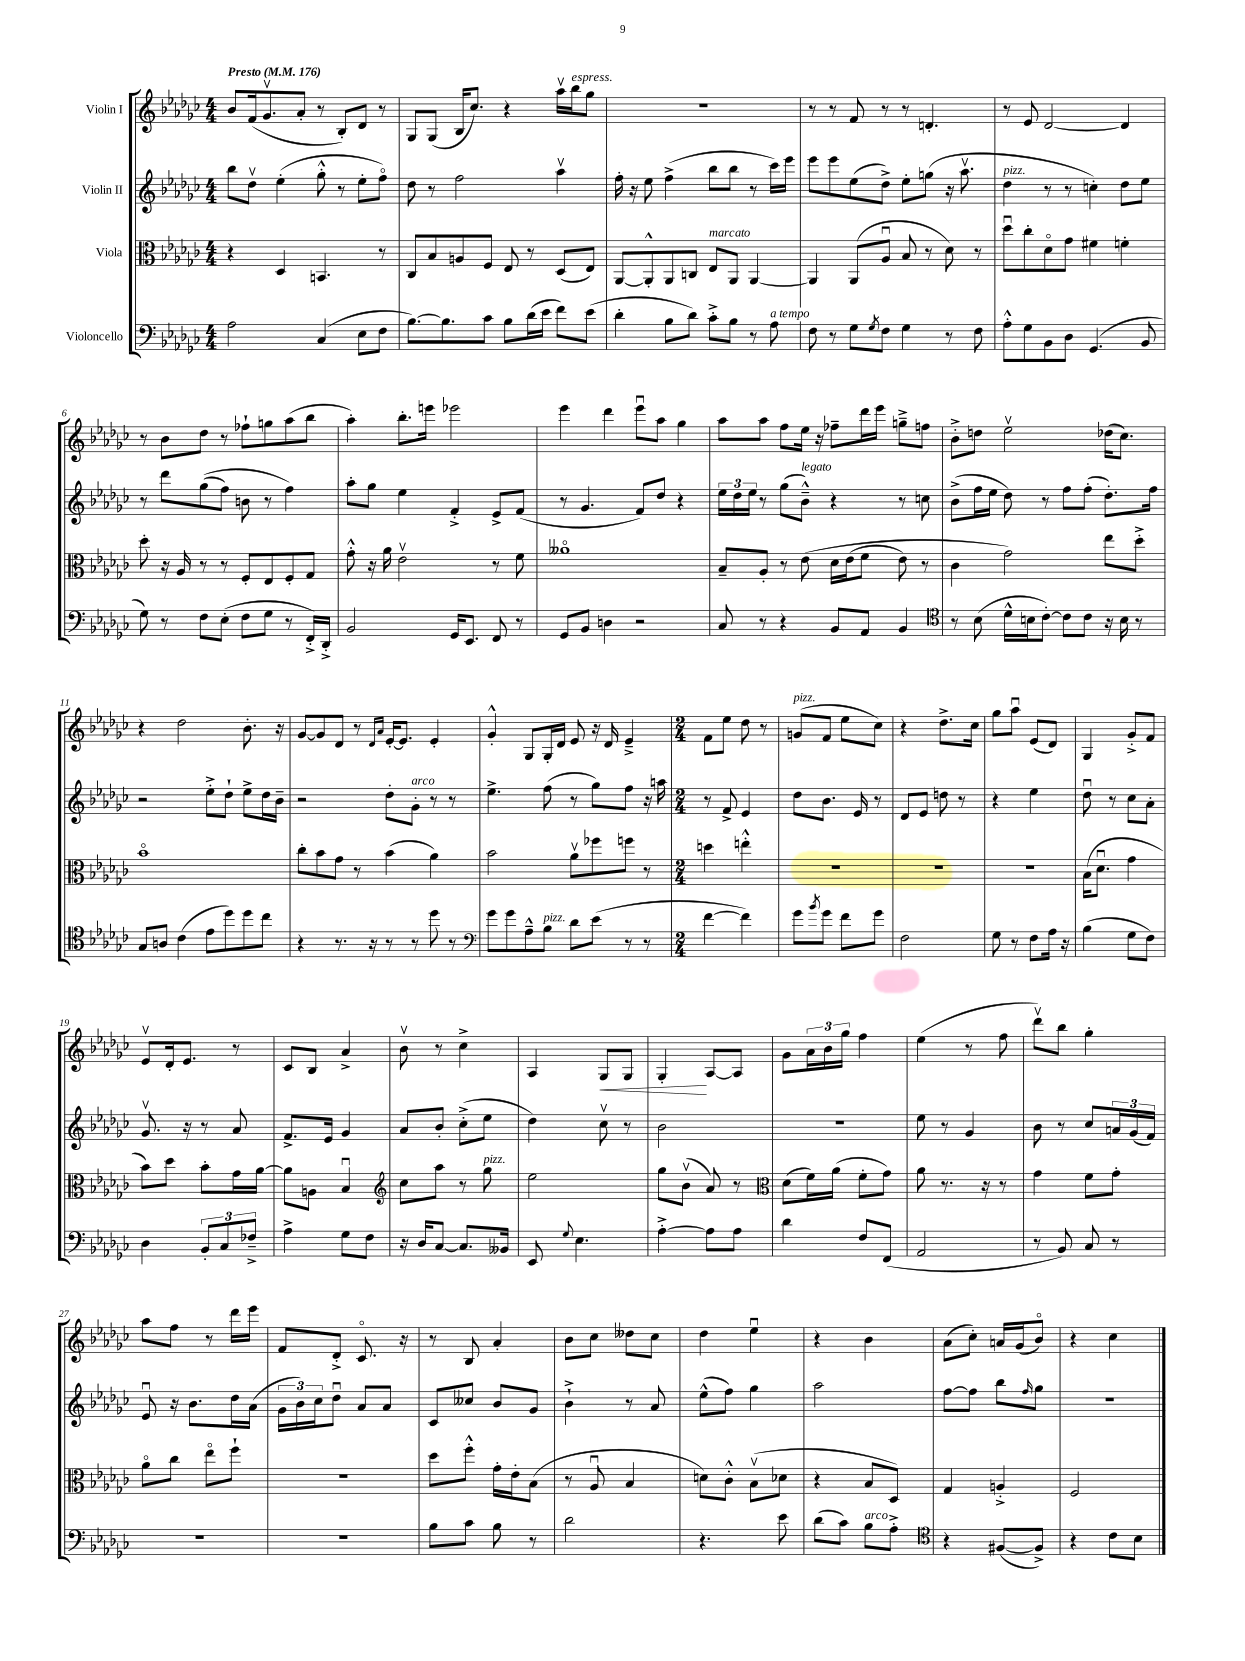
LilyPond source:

<<
\new StaffGroup <<
\new Staff = "s0" \with { instrumentName = "Violin I" } {
    \clef treble \key ges \major \numericTimeSignature \time 4/4 \tempo "Presto" 4 = 176
    bes'8 f'16( ges'8.\upbow aes'8-. r8 bes8-.) des'8 r8 |
    ges8 ges8( bes16 ces''8.) r4 aes''16\upbow bes''16^\markup { \italic "espress." } ges''8 |
    R1 |
    r8 r8 f'8 r8 r8 d'4.-. |
    r8 ees'8 des'2~ des'4 |
    r8 bes'8 des''8 r8 fes''8-! g''8 aes''8( bes''8 |
    aes''4-.) bes''8.-. e'''16 ees'''2 |
    ees'''4 des'''4 ees'''8\downbow aes''8 ges''4 |
    aes''8 aes''8 f''8 ees''16 r16 fes''8-- des'''16 ees'''16 g''8---> f''8 |
    bes'8-.-> d''8 ees''2\upbow des''16( ces''8.) |
    r4 des''2 bes'8.-. r16 |
    ges'8~ ges'8 des'8 r8 \grace { des'16 aes'16 } ees'16~-. ees'8. ees'4-. |
    ges'4-.-^ ges8 ges16-. des'16 ees'8 r16 des'16 ees'4---> |
    \numericTimeSignature \time 2/4 f'8 ees''8 des''8 r8 |
    g'8^\markup { \italic "pizz." }( f'8 ees''8 ces''8) |
    r4 des''8.-> ces''16 |
    ges''8 aes''8\downbow ees'8( des'8) |
    ges4 ges'8-.-> f'8 |
    ees'8\upbow des'16-. ees'8. r8 |
    ces'8 bes8 aes'4-> |
    bes'8\upbow r8 ces''4-> |
    aes4 ges8\< ges8 |
    ges4-.\! aes8~ aes8 |
    ges'8 \tuplet 3/2 { aes'16 bes'16 ges''16 } f''4 |
    ees''4( r8 f''8 |
    des'''8\upbow) bes''8 ges''4-. |
    aes''8 f''8 r8 des'''16 ees'''16 |
    f'8 des'8-.-> ces'8.\flageolet r16 |
    r8 bes8 aes'4-. |
    bes'8 ces''8 deses''8 ces''8 |
    des''4 ees''4\downbow |
    r4 bes'4 |
    aes'8( ces''8-.) a'16 ges'16( bes'8\flageolet) |
    r4 ces''4 \bar "|." |
}
\new Staff = "s1" \with { instrumentName = "Violin II" } {
    \clef treble \key ges \major \numericTimeSignature \time 4/4
    bes''8 des''8\upbow ees''4-.( ges''8-.-^ r8 ees''8-. f''8\flageolet) |
    des''8 r8 f''2 aes''4\upbow |
    f''16-. r16 ees''8 f''4->( bes''8 bes''8 r8 ces'''16) ees'''16 |
    ees'''8 ees'''8 ees''8( des''8->) ees''8-. g''8( r16 aes''8.\upbow |
    des''4^\markup { \italic "pizz." } r8 r8 c''4-.) des''8 ees''8 |
    r8 des'''8 ges''8(\( f''8) b'8 r8 f''4\) |
    aes''8-. ges''8 ees''4 f'4-.-> ees'8-> f'8( |
    r8 ges'4. f'8) des''8 r4 |
    \tuplet 3/2 { ees''16 des''16 ees''16 } r8 ges''8( bes'8---^^\markup { \italic "legato" }) r4 r8 c''8 |
    bes'8->( f''16 ees''16 des''8) r8 f''8 f''8-.( des''8.-.) f''16 |
    r2 ees''8-.-> des''8-! ees''8-> des''16 bes'16-- |
    r2 des''8-. ges'8-.^\markup { \italic "arco" } r8 r8 |
    ees''4.-> f''8( r8 ges''8) f''8 r16 a''16 |
    \numericTimeSignature \time 2/4 r8 f'8-> ees'4 |
    des''8 bes'8. ees'16 r8 |
    des'8 ees'8 d''8 r8 |
    r4 ees''4 |
    des''8\downbow r8 ces''8 aes'8-. |
    ges'8.\upbow r16 r8 aes'8 |
    f'8.-> ees'16 ges'4 |
    aes'8 bes'8-. ces''8-.->( ees''8 |
    des''4) ces''8\upbow r8 |
    bes'2 |
    R2 |
    ees''8 r8 ges'4 |
    bes'8 r8 ces''8 \tuplet 3/2 { a'16 ges'16( f'16) } |
    ees'8\downbow r16 bes'8. des''16 aes'16( |
    \tuplet 3/2 { ges'16 bes'16) ces''16 } des''8\downbow aes'8 aes'8 |
    ces'8 ceses''8 bes'8 ges'8 |
    bes'4-!-> r8 aes'8 |
    ees''8-^( f''8) ges''4 |
    aes''2 |
    f''8~ f''8 bes''8 \grace { f''16 } ges''8 |
    r2 \bar "|." |
}
\new Staff = "s2" \with { instrumentName = "Viola" } {
    \clef alto \key ges \major \numericTimeSignature \time 4/4
    r4 des4 b,4. r8 |
    ces8 bes8 a8 f8 ees8 r8 des8( ees8) |
    aes,8~ aes,8-.-^ aes,8 c8 ees8^\markup { \italic "marcato" } aes,8 aes,4~ |
    aes,4 aes,8( aes8\downbow bes8 r8 des'8) r8 |
    des''8\downbow ces''8-. des'8\flageolet ges'8 fis'4 f'4-. |
    des''8-. r16 aes16 r8 r8 f8-. ees8 f8-. ges8 |
    ges'8-.-^ r16 aes'16 ees'2\upbow r8 f'8 |
    aeses'1\flageolet |
    bes8-- aes8-. r8 ees'8\( des'16 ees'16( f'8 ees'8) r8 |
    ces'4 ges'2\) ees''8 des''8-.-> |
    bes'1\flageolet |
    ces''8-. bes'8 ges'8 r8 bes'4( aes'4) |
    bes'2 aes'8\upbow fes''8 f''8 r8 |
    \numericTimeSignature \time 2/4 d''4 e''4-.-^ |
    R2 |
    R2 |
    R2 |
    bes16( des'8.\downbow ges'4 |
    bes'8) des''8 bes'8-. ges'16 aes'16~ |
    aes'8 a8 bes4\downbow |
    \clef treble ces''8 aes''8 r8 ges''8^\markup { \italic "pizz." } |
    ees''2 |
    ges''8 bes'8\upbow( aes'8) r8 |
    \clef alto des'8( f'16) aes'16( f'8-. ges'8) |
    aes'8 r8. r16 r8 |
    ges'4 f'8 ges'8-. |
    aes'8\flageolet ces''8 ees''8\flageolet f''8-! |
    R2 |
    des''8 f''8-.-^ ges'16-. ees'16-. bes8( |
    r8 aes8\downbow bes4 |
    d'8) ces'8-.-^ bes8\upbow( des'8 |
    r4 bes8 des8) |
    ges4 a4-.-> |
    f2 \bar "|." |
}
\new Staff = "s3" \with { instrumentName = "Violoncello" } {
    \clef bass \key ges \major \numericTimeSignature \time 4/4
    aes2 ces4( ees8 f8 |
    bes8.~) bes8. ces'8 bes8 des'16( ees'16 f'8) ees'8( |
    des'4-. bes8 des'8) ces'8-.-> bes8 r8 aes8^\markup { \italic "a tempo" } |
    f8 r8 ges8 \acciaccatura { ges8 } f8 ges4 r8 f8 |
    aes8-.-^ ges8 bes,8 des8 ges,4.( bes,8 |
    ges8) r8 f8 ees8-.( f8 ges8 r8 f,16-.->) des,16-.-> |
    bes,2 ges,16 ees,8. f,8 r8 |
    ges,8 bes,8 d4 r2 |
    ces8 r8 r4 bes,8 aes,8 bes,4 |
    \clef tenor r8 bes8( des'16-^ b16 ces'8~-.) ces'8 ces'8 r16 b16 r8 |
    ges8 a8 ces'4( ees'8 des''8) des''8 ces''8 |
    r4 r8. r16 r8 r8 des''8 r8 |
    \clef bass ges'8 ges'8 aes8---^ bes8^\markup { \italic "pizz." } des'8 ees'8( r8 r8 |
    \numericTimeSignature \time 2/4 f'4~ f'4) |
    ges'8 \acciaccatura { bes'8 } ges'8 f'8 ges'8 |
    f2 |
    ges8 r8 f8 aes16 r16 |
    bes4( ges8 f8) |
    des4 \tuplet 3/2 { bes,8-. ces8 fes8---> } |
    aes4-> ges8 f8 |
    r16 des16 ces8~ ces8. beses,16 |
    ees,8 \appoggiatura { ges8 } ees4. |
    aes4~-.-> aes8 aes8 |
    des'4 f8 f,8( |
    aes,2 |
    r8 bes,8) ces8 r8 |
    R2 |
    R2 |
    bes8 ces'8 bes8 r8 |
    des'2 |
    r4. ees'8 |
    des'8( ces'8) bes8^\markup { \italic "arco" } aes8-.-> |
    \clef tenor r4 fis8~( fis8->) |
    r4 ces'8 bes8 \bar "|." |
}
>>
>>
